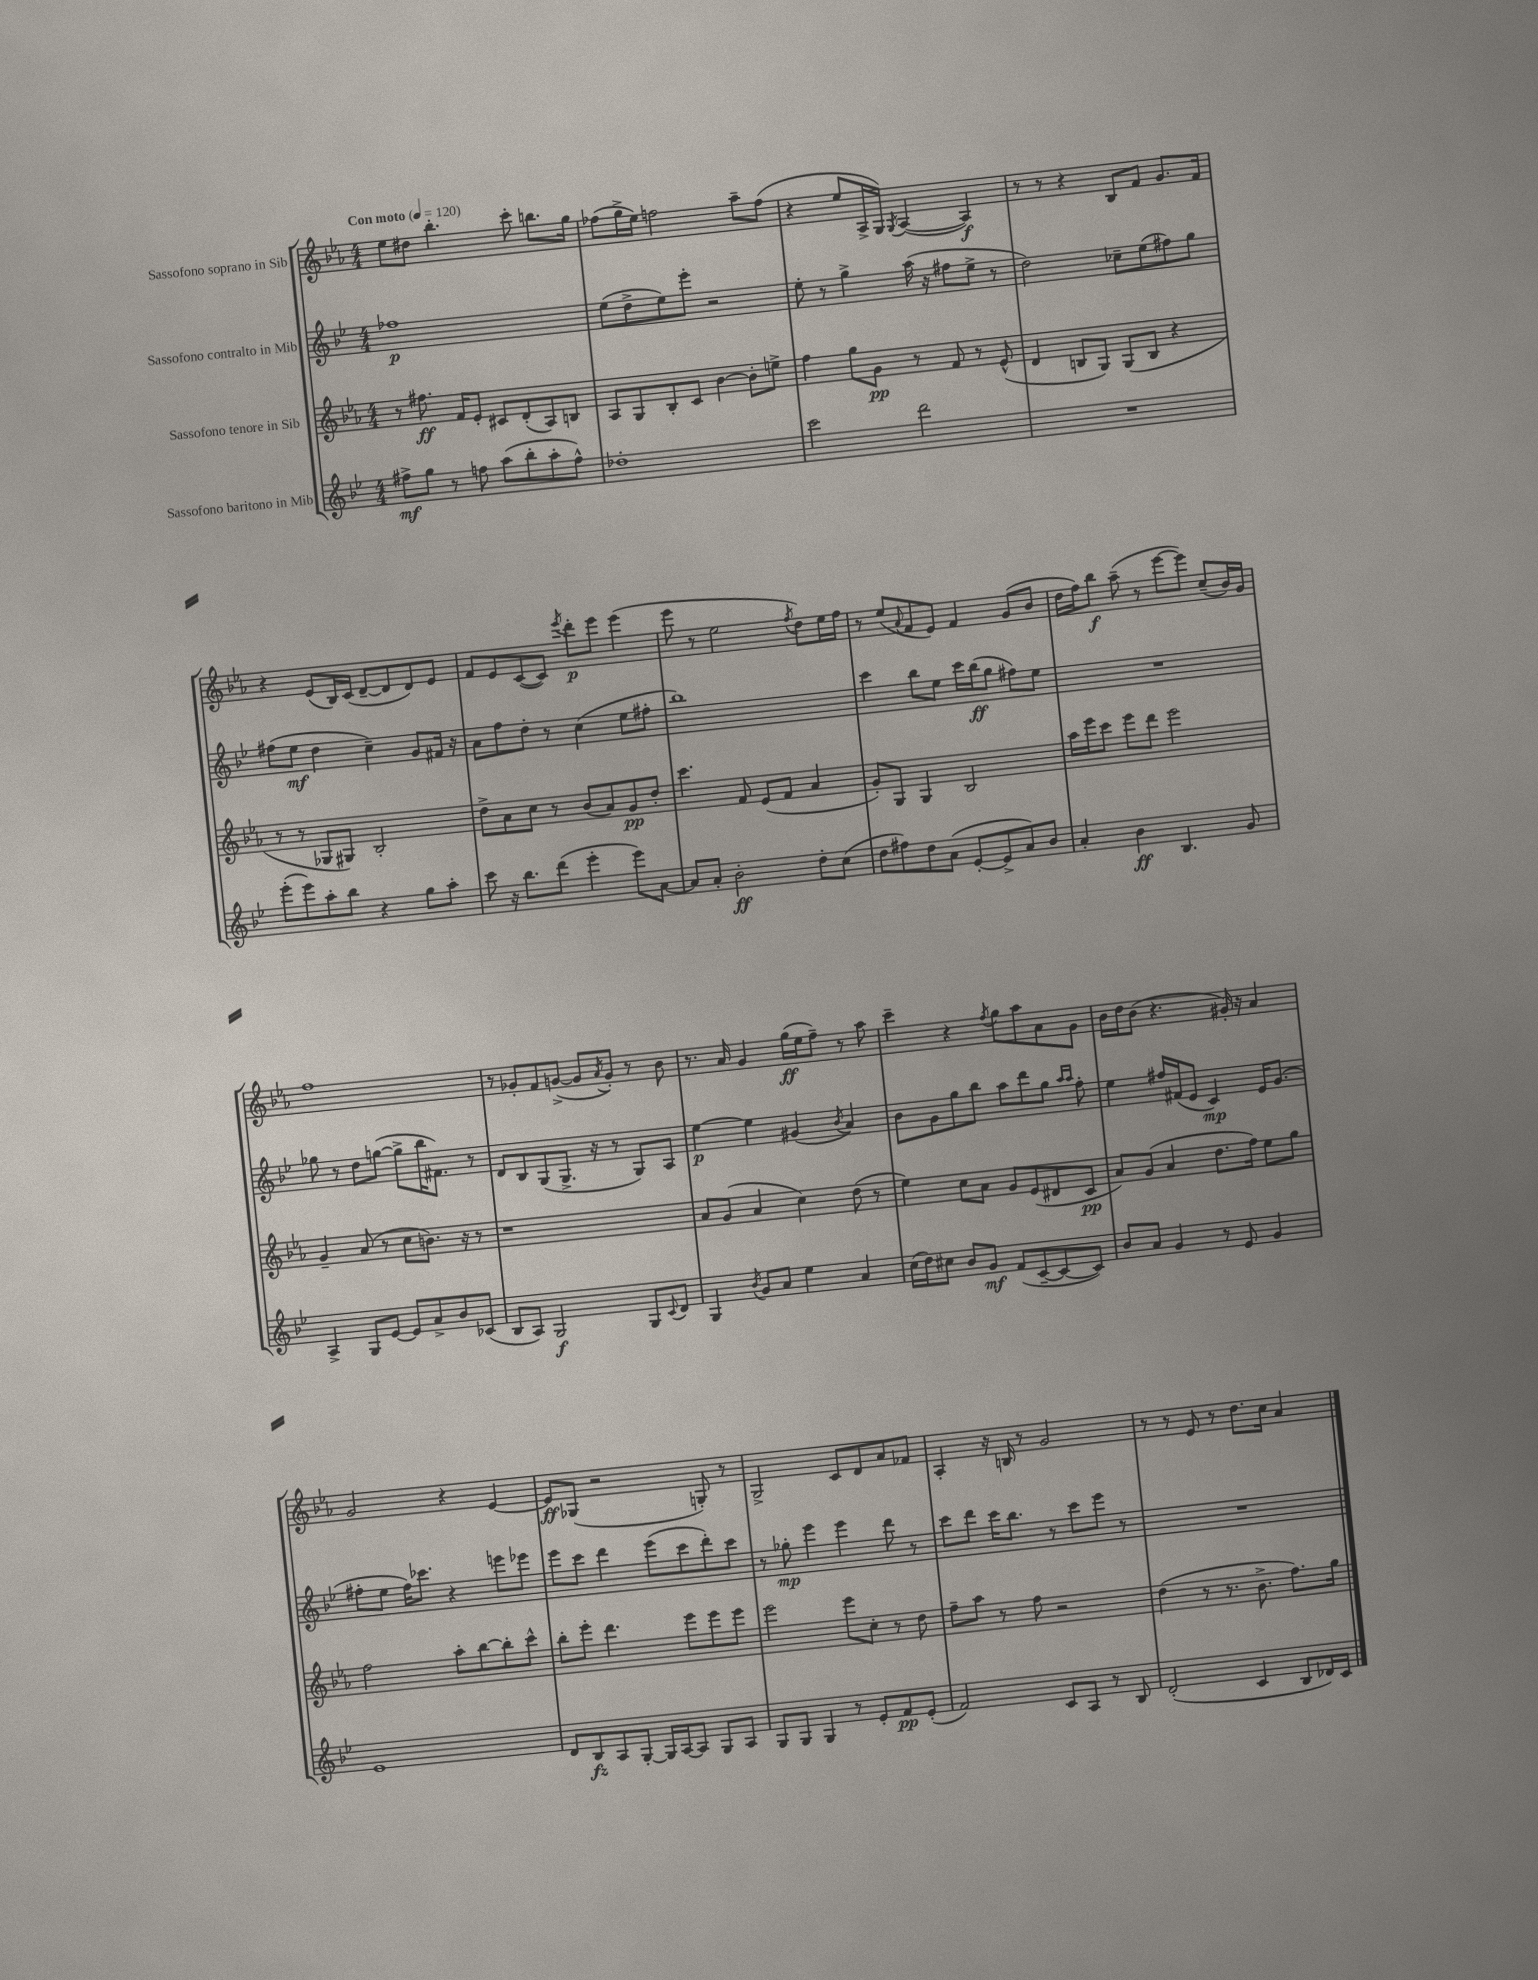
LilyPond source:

<<
\new StaffGroup <<
\new Staff = "s0" \with { instrumentName = "Sassofono soprano in Sib" } {
    \clef treble \key ees \major \numericTimeSignature \time 4/4 \tempo "Con moto" 4 = 120
    ees''8 dis''8 bes''4.-. c'''8-. b''8. g''16 |
    fes''8( g''16-> ees''16) f''2 aes''8-- f''8( |
    r4 ees''8 aes16-> g16) \acciaccatura { g8 } aes4~( aes4\f) |
    r8 r8 r4 bes8 f'8 g'8. f'16 |
    r4 ees'8( bes16) c'16( d'8~-- d'8 d'8) ees'8 |
    f'8 ees'8 c'8~( c'8) \acciaccatura { ees'''8 } d'''8-.\p ees'''8 ees'''4( |
    ees'''8 r8 ees''2 \acciaccatura { f''8 } d''8) ees''16 f''16 |
    r8 ees''8( \appoggiatura { aes'8 } f'8 ees'8) f'4 g'8( bes'8 |
    d''16 f''16) bes''8\f aes''8--( r8 ees'''8~ ees'''8) c''8--( bes'16) g'16 |
    f''1 |
    r8 ges'8-. f'8 g'8~->( g'8 \acciaccatura { aes'8 } g'8-.) r8 bes'8 |
    r8. aes'16 g'4 g''16\ff( ees''16 f''8--) r8 aes''8 |
    c'''4-- r4 \acciaccatura { f''8 } g''8 aes''8 aes'8 g'8 |
    bes'16 d''16 bes'8( r4. gis'16-.) r16 aes'4 |
    g'2 r4 ees'4~ |
    ees'8\ff ges8( r2 g8-.) r8 |
    g2-> c'8 d'8 aes'8 fes'8 |
    aes4-. r16 b16 r8 g'2 |
    r8 r8 ees'8 r8 d''8. c''16 aes'4 \bar "|." |
}
\new Staff = "s1" \with { instrumentName = "Sassofono contralto in Mib" } {
    \clef treble \key bes \major \numericTimeSignature \time 4/4
    fes''1\p |
    ees''8( d''8-> ees''8) ees'''8-. r2 |
    ees''8-. r8 g''4-> a''16( r16 fis''8 ees''8-> r8 |
    d''2) ces''8-- ees''8( fis''8) g''8 |
    fis''8( ees''8\mf d''4 c''4--) g'8 fis'16 r16 |
    a'8 f''8 d''8-. r8 c''4( ees''8 fis''8-. |
    bes''1) |
    c'''4 bes''8 ees''8 c'''16 bes''16\ff( g''8 fis''8) ees''8 |
    R1 |
    ges''8 r8 d''8 g''8~( g''8-> bes''16 fis'8.) r8 |
    d'8 bes8 g8( g8.-> r16 r8 g8) a8 |
    ees''4~\p ees''4 gis'4( \acciaccatura { bes'8 } a'4) |
    bes'8 g'8 g''8 bes''8 a''8 d'''8 g''8 \grace { a''16 a''16 } f''8-. |
    ees''4 fis''16 fis'16( ees'8 c'4\mp) ees'16 g'8.( |
    fis''8-. ees''8 fis''16) ces'''8. r4 e'''8 ees'''8 |
    ees'''8 c'''8 d'''4 ees'''8( c'''8 d'''8-.) c'''8 |
    r8 ges''8-.\mp ees'''4 ees'''4 d'''8 r8 |
    c'''8 d'''8 c'''16 bes''8. r8 c'''8 ees'''8 r8 |
    R1 \bar "|." |
}
\new Staff = "s2" \with { instrumentName = "Sassofono tenore in Sib" } {
    \clef treble \key ees \major \numericTimeSignature \time 4/4
    r8 fis''8.\ff f'16 ees'8-. cis'8 d'8-.( aes8) b8 |
    aes8 g8 bes8-. c'8 bes'4~ bes'8-. e''8-> |
    f''4 g''8 g'8\pp r8 f'8 r8 ees'8-^( |
    d'4 b8 g8) g8( b8 r4 |
    r8 r8 ges8 gis8) bes2-. |
    d''8-> aes'8 c''8 r8 bes'8( aes'8) g'8\pp d''8-. |
    c'''4. f'8 ees'8( f'8 aes'4 |
    g'8-.) g8 g4 bes2 |
    aes''16 ees'''16 c'''8 ees'''8 d'''8 ees'''2 |
    g'4-- aes'8( r8 c''8 b'8.) r16 r8 |
    r1 |
    aes'8 g'8( aes'4 c''4) d''8( r8 |
    ees''4) c''8 aes'8 g'8 ees'8( dis'8 c'8\pp |
    aes'8) g'8( aes'4 d''8. f''16) ees''8 g''8 |
    f''2 aes''8-. bes''8~ bes''8-. c'''8-^ |
    bes''8-. ees'''8-. d'''4. ees'''8 ees'''8 ees'''8 |
    ees'''2 ees'''8 c''8-. r8 d''8 |
    f''8-- aes''8 r8 f''8 r2 |
    d''4( r8 r8. bes'8.-> f''8.) g''16 \bar "|." |
}
\new Staff = "s3" \with { instrumentName = "Sassofono baritono in Mib" } {
    \clef treble \key bes \major \numericTimeSignature \time 4/4
    fis''8->\mf g''8 r8 f''8 a''8( bes''8-. a''8-. f''8-^) |
    des''1-. |
    c'''2 d'''2 |
    R1 |
    ees'''8-.( ees'''8) a''8-. bes''8 r4 g''8 a''8-. |
    c'''8 r16 bes''8. d'''8( ees'''4-. ees'''8) a'8~ |
    a'8 a'8-. bes'2-.\ff d''8-. c''8( |
    d''8 fis''8) d''8 a'8( ees'8~-. ees'8-> a'8) bes'8 |
    a'4-. bes'4\ff bes4. g'8 |
    a4-> g8 ees'8~ ees'8 a'8-> bes'8 ces'8( |
    bes8 a8) g2\f g8 \appoggiatura { c'8 } d'8 |
    g4 \acciaccatura { bes'8 } g'8 a'8 ees''4 a'4 |
    c''16( d''16) cis''8 bes'8 g'8\mf f'8( c'8~-- c'8~ c'8) |
    bes'8 a'8 g'4 r8 ees'8 g'4 |
    ees'1 |
    d'8 bes8\fz a8 g8~-. g16 a16~ a8 g8 a8 |
    g8 g8 g4 r8 ees'8-. f'8\pp ees'8-.( |
    f'2) c'8 a8 r8 bes8 |
    d'2-.( c'4 bes8 des'16) c'16 \bar "|." |
}
>>
>>
\layout { \context { \Score \remove "Bar_number_engraver" } }
